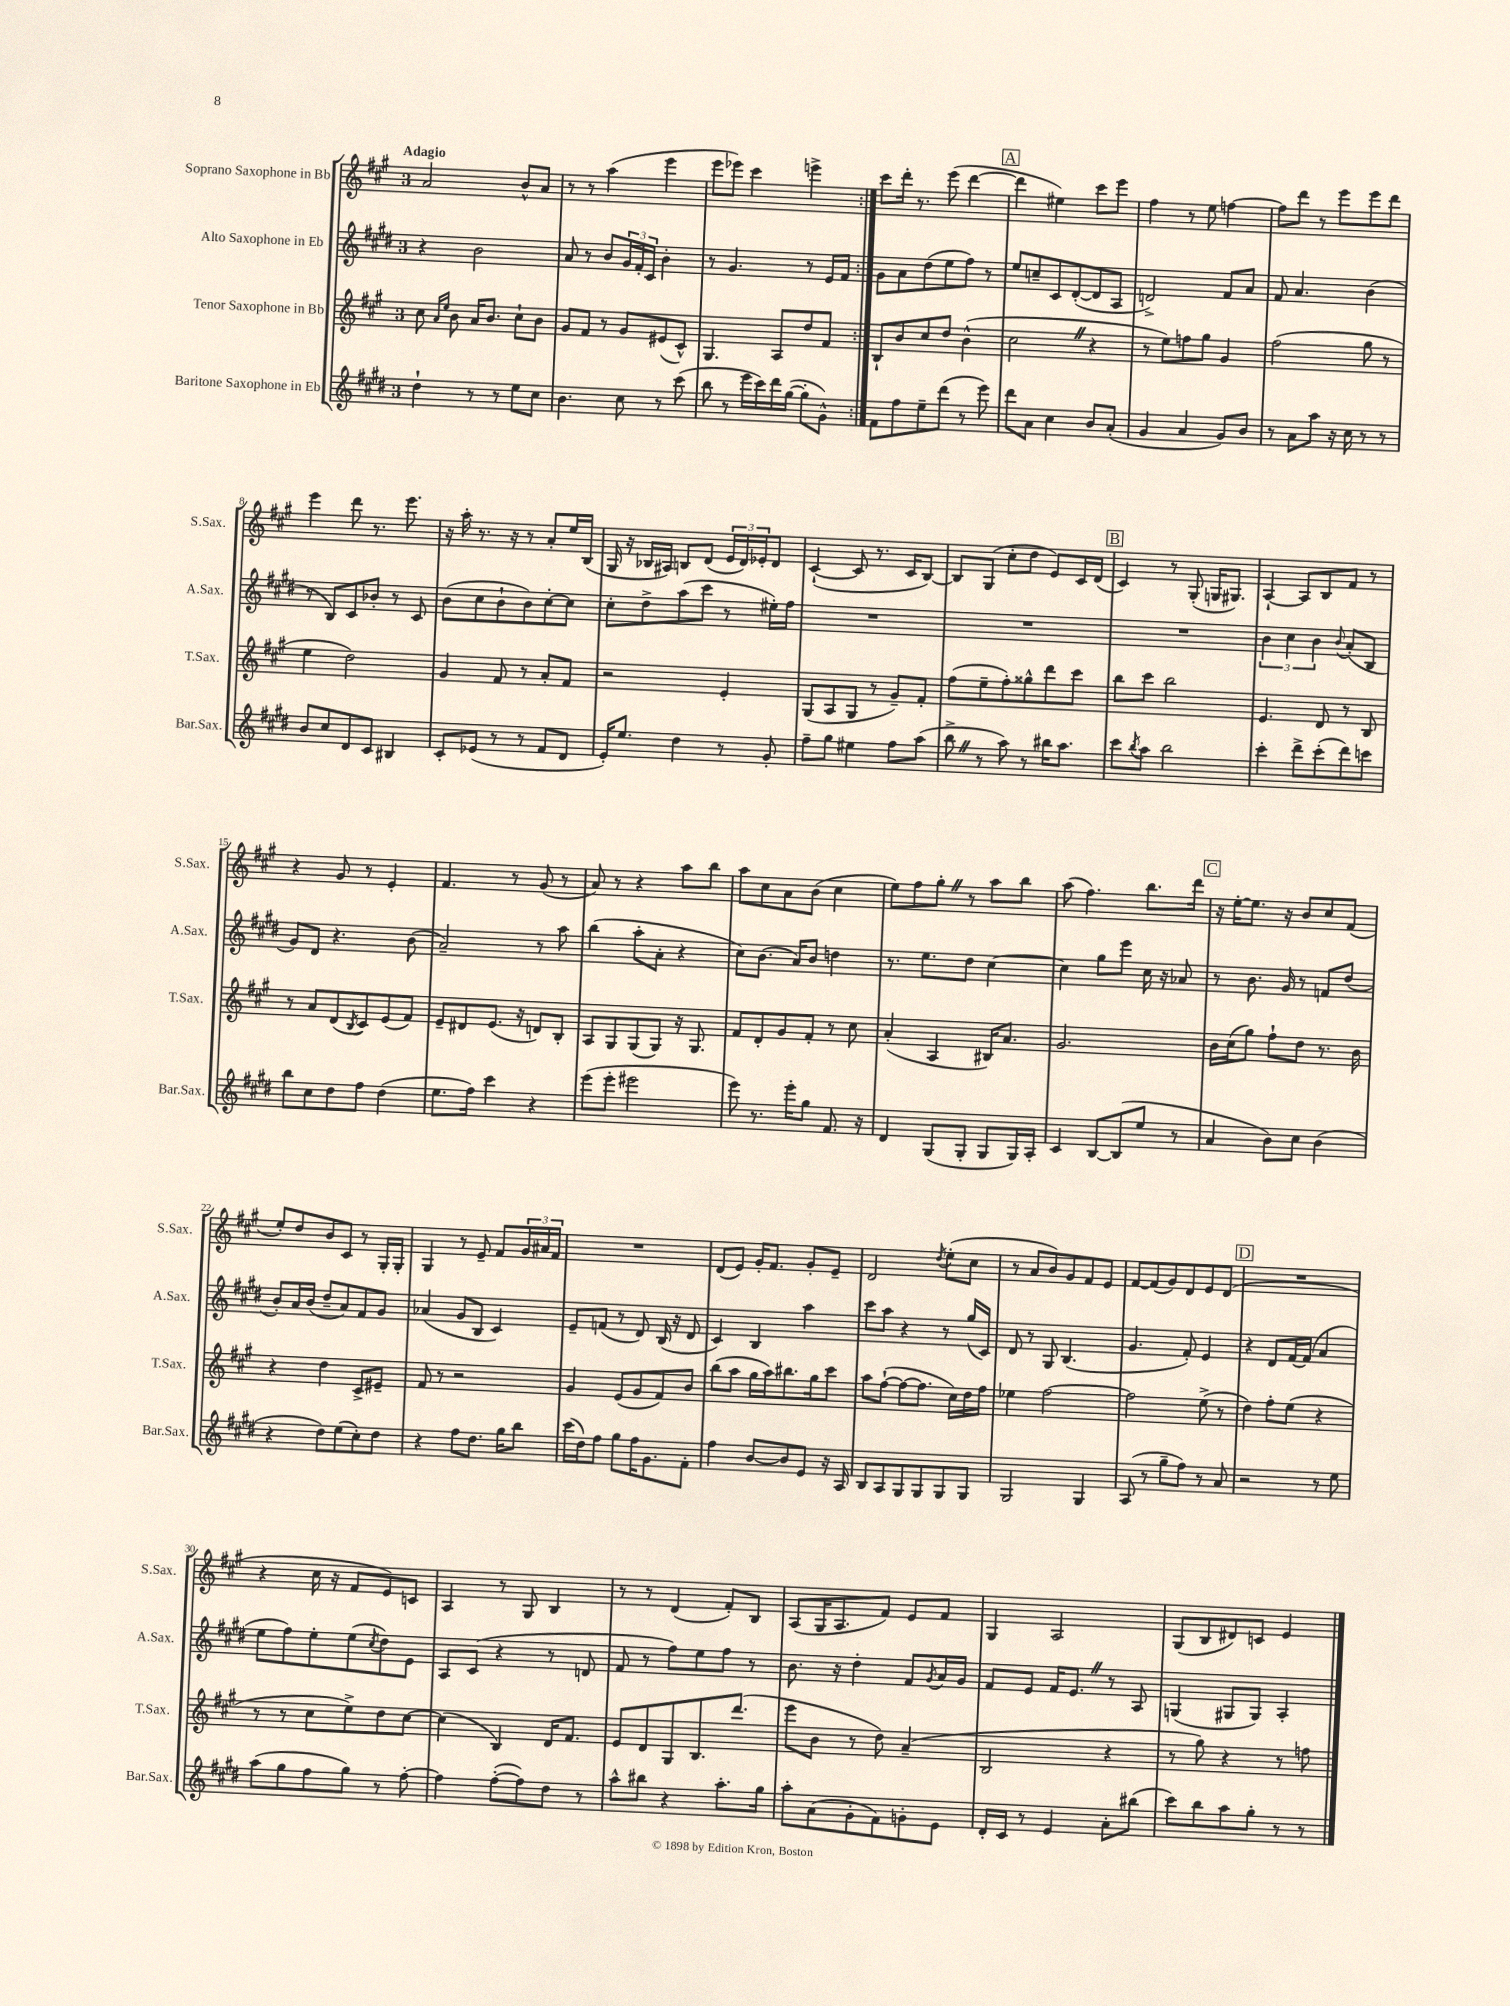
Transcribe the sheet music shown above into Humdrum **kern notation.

**kern	**kern	**kern	**kern
*staff4	*staff3	*staff2	*staff1
*clefG2	*clefG2	*clefG2	*clefG2
*k[f#c#g#d#]	*k[f#c#g#]	*k[f#c#g#d#]	*k[f#c#g#]
*M3/4	*M3/4	*M3/4	*M3/4
4dd#`	8cc#	4r	2a
.	16qqa	.	.
.	16qqee	.	.
.	8b	.	.
8r	16a	2b	.
.	8.b	.	.
8r	.	.	.
8ee	8cc#`	.	8b^^
8cc#	8b	.	8a
=	=	=	=
4.b	8g#	8a	8r
.	8f#	8r	8r
.	8r	8b	(4aa
8cc#	8g#	24g#	.
.	.	24f#'	.
.	.	24c#	.
8r	(8e#	4b'	4eee
(8ccc#	8c#^^)	.	.
=	=	=	=
8bb	4.G#	8r	8eee
8r	.	4.g#	8eee-)
16eee	.	.	4ccc#
16ccc#)	.	.	.
16ddd#	8A	.	.
([16gg#	.	.	.
8gg#']	8dd	8r	4eee^
8g#^^)	8f#	16e	.
.	.	16f#	.
=:|!	=:|!	=:|!	=:|!
8f#	8B`	8g#	8ccc#
8ff#	8b	8a	16ddd'
.	.	.	8.r
8ee~	8cc#	(8dd#	.
(8ddd#	8dd	8ee	(8eee
8r	(4b^^	8ff#)	[4ddd
8eee)	.	8r	.
=	=	=	=
8ddd#	2cc#	8ee	4ddd]
8a	.	8cc~	.
4cc#	.	8c#	4ee#)
.	.	([8d#'	.
8b	4r	8d#]	8ccc#
(8a'	.	8A	8eee
=	=	=	=
4g#	8r	2d^)	4ff#
.	8ee)	.	.
4a	8ff	.	8r
.	8gg#	.	8ee
8g#)	4g#	8f#	[4ff
8b	.	8a	.
=	=	=	=
8r	(2ff#	8f#	8ff]
8a	.	4.a	8ddd
8aa	.	.	8r
16r	.	.	8eee
16cc#	.	.	.
8r	8gg#	(4b	8eee
8r	8r	.	8ddd
=	=	=	=
8b	4ee	8r	4eee
8cc#	.	8B)	.
8d#	2dd)	8c#	8ddd
8c#	.	8b-'	8.r
4B#	.	8r	.
.	.	.	8.eee
.	.	8c#	.
=	=	=	=
8c#'	4g#	(8b	16r
.	.	.	16aa'
(8e-	.	8cc#	8.r
8r	8f#	8b`	.
.	.	.	16r
8r	8r	8b)	8r
8f#	8a'	[8cc#'	8a'
8d#	8f#	8cc#]	16ee
.	.	.	(16B
=	=	=	=
16e')	2r	8cc#'	16G#
8.ee	.	.	16r
.	.	8dd#^	16B-
.	.	.	16A#)
4dd#	.	(8aa	8B
.	.	8ccc#	(8d
8r	4e'	8r	24e
.	.	.	24d)
.	.	.	24e-'
8g#'	.	16ee#')	8d
.	.	16ff#	.
=	=	=	=
8ff#~	(8G#	2.r	([4c#`
8gg#	8A	.	.
4ee#	8G#	.	8c#]
.	8r	.	8.r
8ff#	8g#~)	.	.
.	.	.	16c#
(8aa	8f#'	.	[8B)
=	=	=	=
8bb^	(8ff#	2.r	8B]
8r	8ee~	.	(8G#
8aa)	8ff#')	.	8cc#'
8r	8gg##^^	.	8dd
16bb#	8ddd	.	8e)
8.aa	.	.	.
.	8ccc#	.	16c#
.	.	.	(16d
=	=	=	=
8ccc#	8bb	2.r	4c#)
8qbb	.	.	.
8aa	8ccc#	.	.
2bb	2bb	.	8r
.	.	.	(8G#'
.	.	.	16G
.	.	.	8.G#)
=	=	=	=
4ccc#'	4.e	6b	[4A`
.	.	6cc#	.
8ddd#^	.	.	8A]
.	.	6b	.
(8ccc#'	8d	.	8B
.	.	8qqb	.
8ddd#)	8r	(8a'	8f#
8ccc	8B	8B	8r
=	=	=	=
8bb	8r	8g#)	4r
8cc#	8a	8d#	.
8dd#	(8d	4.r	8g#
.	8qB	.	.
8ff#	8c#)	.	8r
(4dd#	(8e	.	4e'
.	8f#)	(8b	.
=	=	=	=
8.ee	8e~	2a~)	4.f#
.	8d#	.	.
16ff#)	.	.	.
4ccc#	(8.e	.	.
.	.	.	8r
.	16r	.	.
4r	8d)	8r	(8g#
.	8B'	8aa	8r
=	=	=	=
(8eee	8A	(4bb	8a)
8eee'	8G#	.	8r
2eee#	(8G#	8aa'	4r
.	8G#)	8a'	.
.	16r	4r	8aa
.	8.G#	.	.
.	.	.	8bb
=	=	=	=
8eee)	8f#	8cc#)	8aa
8.r	8d'	(8.b	8cc#
.	8g#	.	8a
16eee'	.	16a)	.
8gg#	8f#'	8b	(8b
8.f#	8r	4dd	4cc#
.	8cc#	.	.
16r	.	.	.
=	=	=	=
4d#	(4a'	8.r	8ee)
.	.	.	8ff#
.	.	8.ee	.
(8G#	4A	.	8gg#'
8G#'	.	8dd#	8r
8G#	16B#)	[4cc#	8aa
.	8.a	.	.
16G#)	.	.	8bb
16A'	.	.	.
=	=	=	=
4c#	2.g#	4cc#]	(8aa
.	.	.	4.ff#)
[8B	.	8gg#	.
(8B]	.	8eee	.
8ee	.	16cc#	8.bb
.	.	16r	.
8r	.	8a-	.
.	.	.	16ddd
=	=	=	=
4a	16b	8r	16r
.	(16cc#	.	[16ee'
.	8gg#)	8.b	8.ee]
8b)	8ff#`	.	.
.	.	16g#	16r
8cc#	8dd	8r	8b
(4b	8.r	8f	8cc#
.	.	(8dd#	(8f#
.	16b	.	.
=	=	=	=
4r	4r	8b')	8ee')
.	.	16a	8dd
.	.	(16b	.
8dd#)	4dd	8dd#~	8b
(8ee	.	8a)	8c#
8cc#')	8c#^	8f#	8r
8dd#	8e#~	8g#	16G#'
.	.	.	16G#'
=	=	=	=
4r	8f#	(4a-	4G#
.	8r	.	.
8ff#	2r	8g#	8r
8.dd#	.	8B	8e~
.	.	4c#)	8f#
16gg#	.	.	.
8bb	.	.	24g#
.	.	.	24a#
.	.	.	24f#
=	=	=	=
(16ccc#	4g#	8e~	2.r
16dd#)	.	.	.
8ff#	.	(8f	.
8gg#	(8e	8r	.
16ff#	8g#	8d#)	.
8.g#	.	.	.
.	8f#)	(16B	.
.	.	16r	.
8f#'	8b	8d#	.
=	=	=	=
4ff#	(8bb	4c#)	(8d
.	8aa	.	8e)
[8b	16gg#	4B	16g#'
.	16aa)	.	8.f#
8b]	8.bb#	.	.
8e	.	4aa	8g#'
.	16gg#	.	.
16r	8ccc#	.	8e~
16A	.	.	.
=	=	=	=
8B	8aa	8ccc#	2d
8A	([8ff#`	8aa	.
8G#	8ff#_	4r	.
8G#	8.ff#]	.	.
.	.	.	8qdd
8G#	.	8r	(8ee'
.	16cc#)	.	.
8G#	16dd	(16gg#	8cc#
.	16ff#	16c#)	.
=	=	=	=
2G#	4ee-	8d#	8r
.	.	8r	8a
.	[2ff#	8G#	8b)
.	.	(4.B	8g#
4G#	.	.	8f#
.	.	.	8e
=	=	=	=
(8A	2ff#]	4.g#	[8f#
8r	.	.	(8f#]
8gg#~	.	.	8g#)
8ff#)	.	8f#')	8d
8r	(8ee^	4e	8e
8a	8r	.	(8d
=	=	=	=
2r	4dd)	4r	2.r
.	8ff#'	8d#	.
.	(8ee	[16f#	.
.	.	(16f#]	.
8r	4r	4a	.
8ee	.	.	.
=	=	=	=
(8aa	8r	8ee	4r
8gg#	8r	8ff#)	.
8ff#	8cc#	8ee'	16cc#
.	.	.	16r
8gg#)	8ee^)	(8ee	8f#
.	.	8qcc#	.
8r	8dd	8dd#)	8e)
[8ff#'	[8cc#	8e	8c
=	=	=	=
4ff#]	(4cc#]	8A	4A
.	.	(8c#	.
([8ff#'	4B)	4r	8r
8ff#])	.	.	8G#
8dd#	16d	8r	4B
.	8.f#	.	.
8r	.	8d	.
=	=	=	=
8aa^^	8e	8f#	8r
8bb#	8d	8r	8r
4r	8G#	8ff#)	(4d
.	8.B	8ee	.
8.aa'	.	8ff#	8f#')
.	(8.ddd	.	.
.	.	8r	8B
16gg#	.	.	.
=	=	=	=
8aa'	8eee	8.b	(8A
(8a	8b	.	16G#
.	.	16r	8.A
8g#'	8r	4dd#'	.
8f#)	8dd)	.	8f#)
8g'	(4a~	8f#	8e
.	.	8qg#	.
8e	.	16a	8f#
.	.	16g#	.
=	=	=	=
16d#'	2B	8f#	4G#
16c#	.	.	.
8r	.	8e	.
4e	.	16f#	2A
.	.	8.e	.
8a'	4r	8r	.
(8bb#	.	8A	.
=	=	=	=
8ccc#)	8r	(4G	(8G#
8bb	8gg#)	.	8B
8aa	4r	8G#	8d#)
8gg#'	.	8G#)	8c
8r	8r	4A'	4e
8r	8ff	.	.
==	==	==	==
*-	*-	*-	*-
